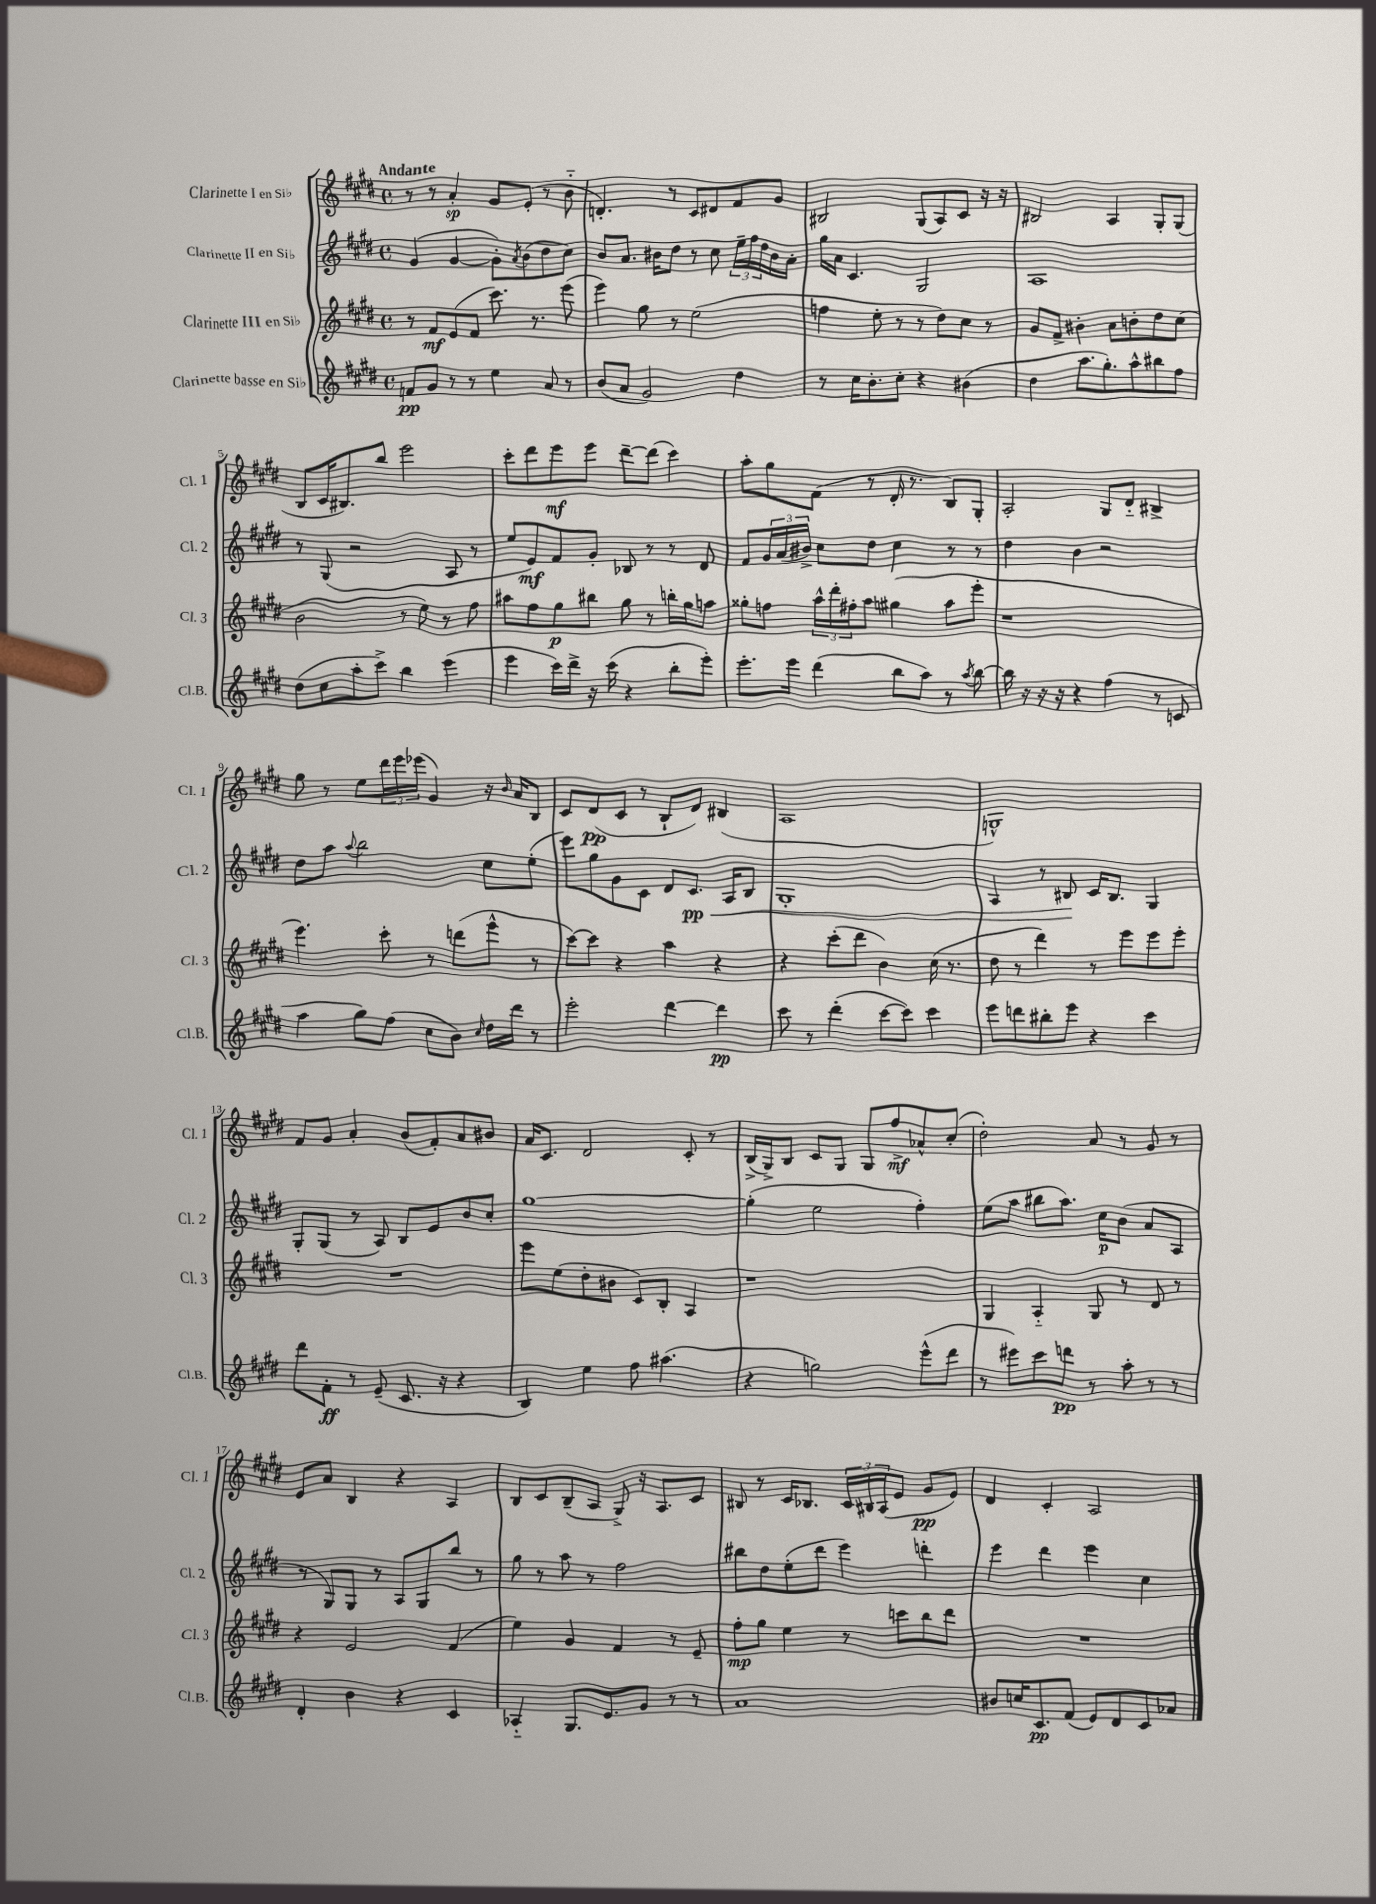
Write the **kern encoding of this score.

**kern	**kern	**kern	**kern
*staff4	*staff3	*staff2	*staff1
*clefG2	*clefG2	*clefG2	*clefG2
*k[f#c#g#d#]	*k[f#c#g#d#]	*k[f#c#g#d#]	*k[f#c#g#d#]
*M4/4	*M4/4	*M4/4	*M4/4
*met(c)	*met(c)	*met(c)	*met(c)
8f/L	8r	(4g#/	8r
8g#/J	8f#/L	.	8r
8r	(8e/	[4g#/	4a'/
8r	8f#/J	.	.
4ee\	8.ccc#\)	8g#'\]L)	8g#/L
.	.	8qa/	.
.	.	(8b\	(8e'/J
.	8.r	.	.
8a/	.	8dd#\	8r
8r	(8eee\	8cc#\J)	8b'~\
=	=	=	=
(8b/L	4eee\)	8b/L	4.d'/)
8a/J	.	8.a/J	.
2g#/)	8gg#\	.	.
.	.	16b#\LK	.
.	8r	8dd#\J	8r
.	(2ee\	8r	8c#/L
.	.	8cc#\	8d#/
4dd#\	.	24ee~\LL	8f#/
.	.	24ff#\	.
.	.	24dd#\	.
.	.	16b#\	8g#/J
.	.	16a'\JJ	.
=	=	=	=
8r	4ff\	16gg#\LL	2B#/
.	.	16a\JJ	.
16cc#\LK	.	4.c#/	.
8.b'\	.	.	.
.	8ee'\	.	.
8cc#'\J	8r	.	.
4r	8r	2G#/	(8G#/L
.	8dd#\L)	.	8A/)
(4b#\	8cc#\J	.	8c#/J
.	8r	.	16r
.	.	.	16r
=	=	=	=
4dd#\	8g#/L	1A	2B#/
.	8f#^/J	.	.
8.aa\L	4b#'\	.	.
8.gg#'\)	.	.	.
.	8a\L	.	4A/
8aa^^\	8b'\	.	.
8bb#\	8dd#\	.	8G#'/L
8ff#\J	(8cc#\J	.	(8G#/J
=	=	=	=
(8dd#\L	2b\	8r	8B/L
8cc#\	.	(8G#/	16c#/K
.	.	.	8.B#/)
8aa'\	.	2r	.
8ccc#^\J)	.	.	8bb/J
4bb\	8r	.	2eee\
.	8ee\)	.	.
(4eee\	8r	8A/	.
.	8ff#\	8r	.
=	=	=	=
4eee\	8aa#\L	8ee/L	8ccc#'\L
.	8ff#\	8e/)	8ddd#\
16ccc#\LL)	8gg#\	8f#/	8eee\
16ddd#^\JJ	.	.	.
16r	8bb#\J	8g#'/J	8eee\J
(16ccc#\	.	.	.
4r	8gg#\	8B-/	[8ddd#~\L
.	8r	8r	(8ddd#\]J
8bb'\L	16bb'\LL	8r	4ccc#\)
.	16gg#\J	.	.
8eee'\J)	8aa\J	8d#/	.
=	=	=	=
8.eee'\L	8gg##'\L	8f#/L	8aa'\L
.	8ff\J	24g#/L	8gg#\
.	.	(24a/	.
16eee\Jk	.	.	.
.	.	24b#^/JJ)	.
(4ddd#\	24aa^^\LL	8cc#\L	(8f#\J
.	24ddd#'\	.	.
.	24ff#'\J	.	.
.	8aa\J	8dd#\J	8r
8bb\L	(4gg#\	4cc#\	16d#'/
.	.	.	8.r
8aa\J)	.	.	.
8r	8aa\L	8r	8B/L)
8qaa/	.	.	.
[8bb\	8eee'\J	8r	8G#'/J
=	=	=	=
16bb\]	1r	4dd#\	2A'/
16r	.	.	.
16r	.	.	.
16r	.	.	.
4r	.	4b\	.
(4ff#\	.	2r	8G#/L
.	.	.	8d#'~/J
8r	.	.	4B#^/
8c/	.	.	.
=	=	=	=
4aa\	4.eee\)	8dd#\L	8gg#\
.	.	8aa\J	8r
.	.	8qqaa/	.
8gg#\L)	.	2bb\	8ee\L
(8ff#\J	8ccc#'\	.	24ddd#\L
.	.	.	24eee\
.	.	.	(24eee-\JJ
8cc#\L	8r	.	4g#/)
8b\J)	(8ddd\L	.	.
16qqcc#/	.	.	.
16dd#\LL	8eee^^\J	8cc#\L	16r
.	.	.	16qqb/
16ddd#\JJ	.	.	16a/LK
8r	8r	(8ee'\J	8B/J
=	=	=	=
2eee'\	[8ccc#\L)	8eee\L)	8c#/L
.	8ccc#\]J	8gg#\	(8d#/
.	4r	8g#\	8c#/J
.	.	8c#\J	8r
[4ddd#\	4aa\	8d#/L	8B`/L
.	.	8.c#/J	8d#/J)
4ddd#\]	4r	.	(4B#/
.	.	16A/LK	.
.	.	8B/J	.
=	=	=	=
8ccc#\	4r	1G#'	1A
8r	.	.	.
(4ddd#'\	(8ccc#'\L	.	.
.	8ddd#\J	.	.
[8ccc#\L	4b\)	.	.
8ccc#\]J)	.	.	.
4ccc#\	(16cc#\	.	.
.	8.r	.	.
=	=	=	=
8eee\L	8dd#\	4A/	1G^^)
8ddd\	8r	.	.
8bb#'\	4ddd#\)	8r	.
8eee\J	.	8B#/	.
4r	8r	16c#/LK	.
.	.	8.B#/J	.
.	8eee\L	.	.
4ccc#\	8eee\	4G#/	.
.	8eee'\J	.	.
=	=	=	=
8ddd#\L	1r	8G#'/L	8f#/L
8f#'\J	.	(8G#/J	8g#/J
8r	.	8r	4a'/
(8e~/	.	8A/)	.
8.c#/	.	8B/L	(8b/L
.	.	8e/	8f#'/)
16r	.	.	.
4r	.	8b/	8a/
.	.	8cc#'/J	8b#/J
=	=	=	=
4B/)	8eee\L	[1gg#	16a/LK
.	.	.	8.c#/J
.	(8ee\	.	.
4ee\	8dd#'\	.	2d#/
.	8b#\J	.	.
8ff#\	8c#/L)	.	.
(4.aa#\	8B'/J	.	.
.	4A/	.	8c#'/
.	.	.	8r
=	=	=	=
4r	1r	(4gg#'\]	(16B^/LL
.	.	.	16G#^/J)
.	.	.	8B/J
2gg\)	.	2ee\	8c#/L
.	.	.	8G#/J
.	.	.	8G#/L
.	.	.	8ff#^/
(8eee^^\L	.	4ff#'\)	8a-^^/
8ddd#\J	.	.	(8cc#'/J
=	=	=	=
8r	4G#/	(8ee\L	2dd#'\)
8eee#\L)	.	8aa\J	.
8ccc#\	4A'~/	8bb#\L	.
8ddd\J	.	8.aa\J)	.
8r	8G#/	.	8a/
.	.	16cc#\LK	.
8aa'\	8r	(8b\J	8r
8r	8d#/	8a/L	8g#/
8r	8r	8A/J	8r
=	=	=	=
4d#'/	4r	8r	8e/L
.	.	8G#/L)	8a/J
4b\	2e/	8G#/J	4B/
.	.	8r	.
4r	.	8A/L	4r
.	.	8G#/	.
4c#/	(4f#/	8bb/J	4A/
.	.	8r	.
=	=	=	=
4A-'~/	4ee\)	8gg#\	8B/L
.	.	8r	8c#/
8.G#/L	4g#/	8aa\	(8B~/
.	.	8r	8A/J
8.e/	.	.	.
.	4f#/	2ff#\	8G#^/)
8g#/J	.	.	16r
.	.	.	8.A/L
8r	8r	.	.
8r	8e~/	.	8c#/J
=	=	=	=
1a	8ff#'\L	8bb#\L	8B#/
.	8gg#\J	8dd#\	8r
.	4ee\	(8ee'\	16c#/LK
.	.	.	8.B-/J
.	.	8ddd#\J	.
.	8r	4eee\)	24c#/LL
.	.	.	24B#/
.	.	.	(24A/J
.	8ccc\L	.	8e/J
.	8bb\	4ddd'\	8g#/L
.	8ddd#\J	.	8e/J)
=	=	=	=
8b#/L	1r	4eee\	4d#/
16cc/K	.	.	.
8.c#/	.	.	.
.	.	4ddd#\	4c#'/
(8f#/J	.	.	.
8e/L)	.	4eee\	2A/
8d#/	.	.	.
8c#/	.	4cc#\	.
8a-/J	.	.	.
==	==	==	==
*-	*-	*-	*-
